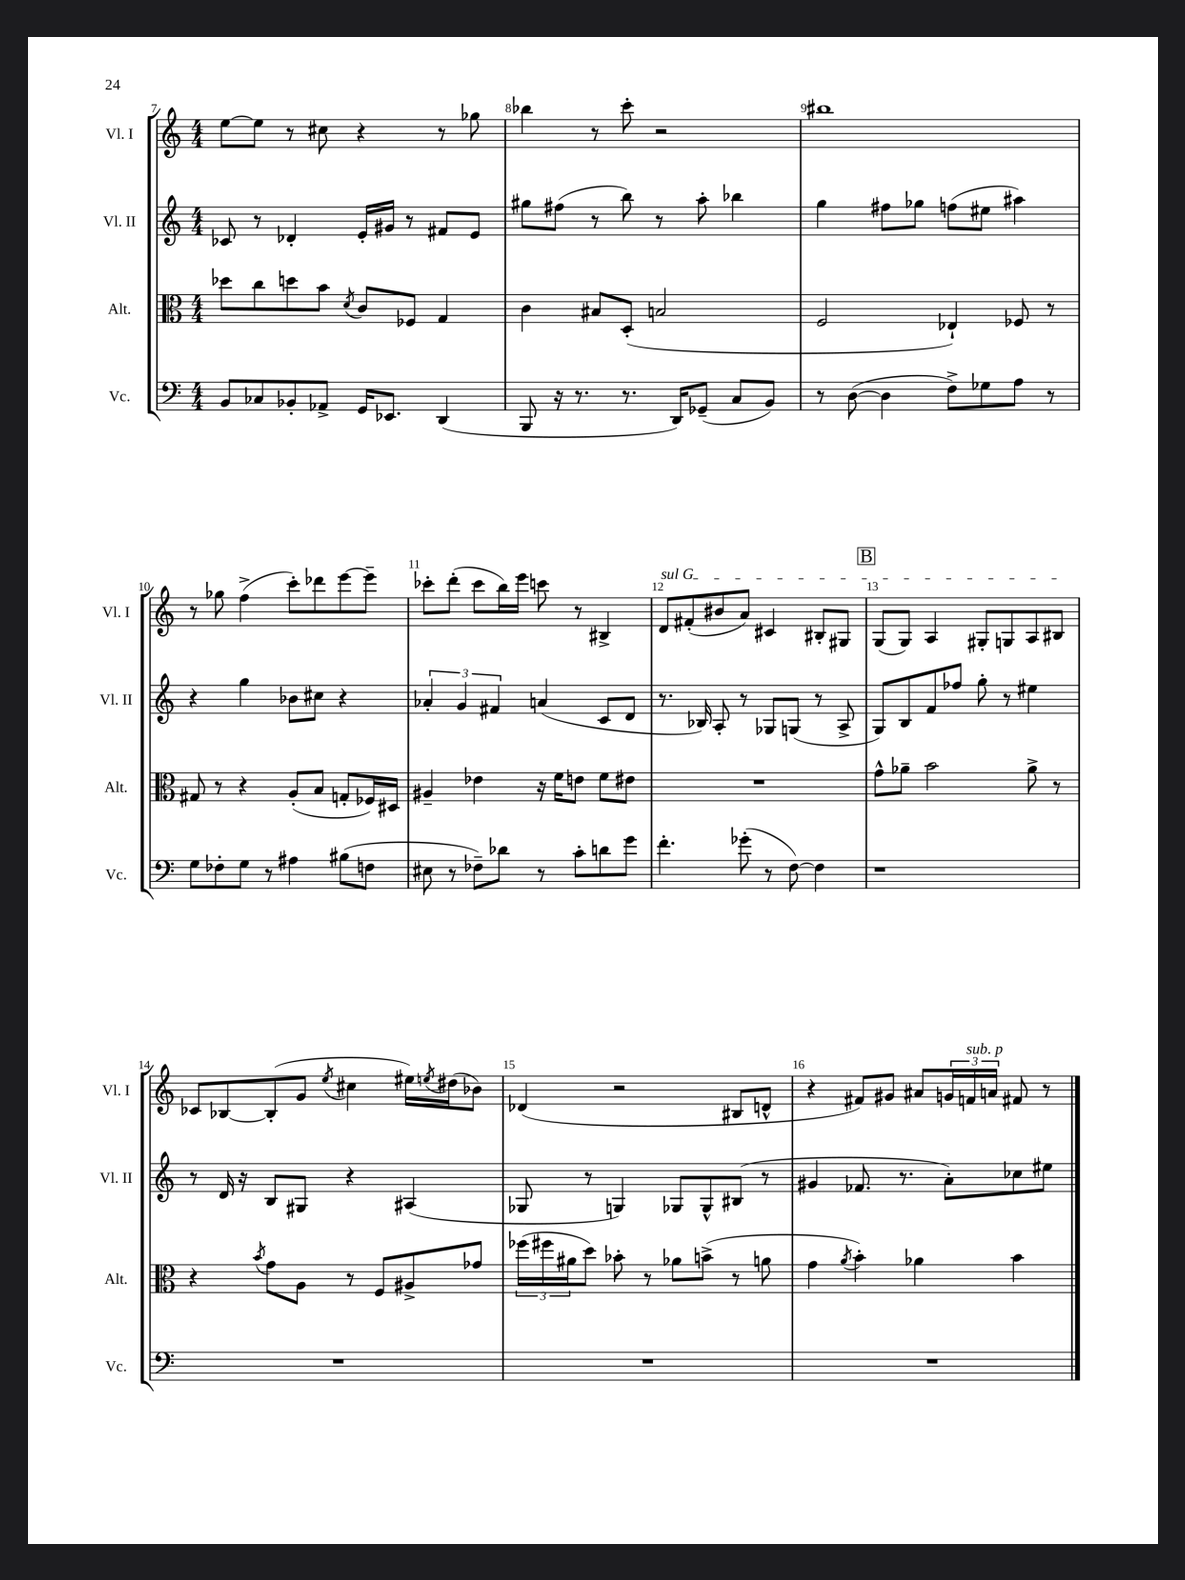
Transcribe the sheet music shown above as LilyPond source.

<<
\new StaffGroup <<
\new Staff = "s0" \with { instrumentName = "Vl. I" shortInstrumentName = "Vl. I" } {
    \clef treble \key c \major \numericTimeSignature \time 4/4
    e''8~ e''8 r8 cis''8 r4 r8 ges''8 |
    bes''4 r8 c'''8-. r2 |
    bis''1 |
    r8 ges''8 f''4->( c'''8-.) des'''8 e'''8~ e'''8-- |
    ces'''8-. d'''8-.( ces'''8 b''16) e'''16 c'''8 r8 bis4-> |
    \once \override TextSpanner.bound-details.left.text = \markup { \italic "sul G" } d'8\startTextSpan fis'8-.( bis'8 a'8) cis'4 bis8-. gis8 |
    \mark \markup { \box "B" } g8( g8) a4 gis8-. g8 a8 bis8\stopTextSpan |
    ces'8 bes8~ bes8-.( g'8 \acciaccatura { e''8 } cis''4 eis''16) \acciaccatura { e''8 } dis''16( bes'8) |
    des'4( r2 bis8 d'8-^ |
    r4 fis'8) gis'8 ais'8 \tuplet 3/2 { g'16 f'16^\markup { \italic "sub. p" } a'16 } fis'8 r8 \bar "|." |
}
\new Staff = "s1" \with { instrumentName = "Vl. II" shortInstrumentName = "Vl. II" } {
    \clef treble \key c \major \numericTimeSignature \time 4/4
    ces'8 r8 des'4-. e'16-. gis'16 r8 fis'8 e'8 |
    gis''8 fis''8( r8 b''8) r8 a''8-. bes''4 |
    g''4 fis''8 ges''8 f''8( eis''8 ais''4) |
    r4 g''4 bes'8 cis''8 r4 |
    \tuplet 3/2 { aes'4-. g'4 fis'4 } a'4( c'8 d'8 |
    r8. bes16) a8-. r8 ges8 g8( r8 a8-> |
    \mark \markup { \box "B" } g8) b8 f'8 fes''8 g''8-. r8 eis''4 |
    r8 d'16 r16 b8 gis8 r4 ais4( |
    ges8 r8 g4) ges8 ges8-^ bis8( r8 |
    gis'4 fes'8. r8. a'8-.) ces''8 eis''8 \bar "|." |
}
\new Staff = "s2" \with { instrumentName = "Alt." shortInstrumentName = "Alt." } {
    \clef alto \key c \major \numericTimeSignature \time 4/4
    des''8 c''8 d''8 b'8 \acciaccatura { d'8 } c'8 fes8 g4 |
    c'4 bis8 d8-.( b2 |
    f2 ees4-!) fes8 r8 |
    gis8 r8 r4 a8-.( b8 g8-. fes16) dis16 |
    ais4-- ees'4 r16 f'16 e'8 f'8 eis'8 |
    R1 |
    \mark \markup { \box "B" } g'8-^ aes'8-- b'2 aes'8-> r8 |
    r4 \acciaccatura { b'8 } g'8 a8 r8 f8 ais8-> ges'8 |
    \tuplet 3/2 { fes''16( fis''16 ais'16 } d''8) bes'8-. r8 aes'8 b'8->( r8 a'8 |
    g'4 \acciaccatura { a'8 } b'4-.) aes'4 b'4 \bar "|." |
}
\new Staff = "s3" \with { instrumentName = "Vc." shortInstrumentName = "Vc." } {
    \clef bass \key c \major \numericTimeSignature \time 4/4
    b,8 ces8 bes,8-. aes,8-> g,16 ees,8. d,4( |
    b,,8 r16 r8. r8. d,16) ges,8--( c8 b,8) |
    r8 d8~( d4 f8->) ges8 a8 r8 |
    g8 fes8-. g8 r8 ais4 bis8( f8 |
    eis8 r8 fes8--) des'8 r8 c'8-. d'8 g'8 |
    f'4.-. ges'8-.( r8 f8~) f4 |
    \mark \markup { \box "B" } r1 |
    R1 |
    R1 |
    R1 \bar "|." |
}
>>
>>
\layout { \context { \Score currentBarNumber = #7 \override BarNumber.break-visibility = ##(#f #t #t) barNumberVisibility = #all-bar-numbers-visible } }
